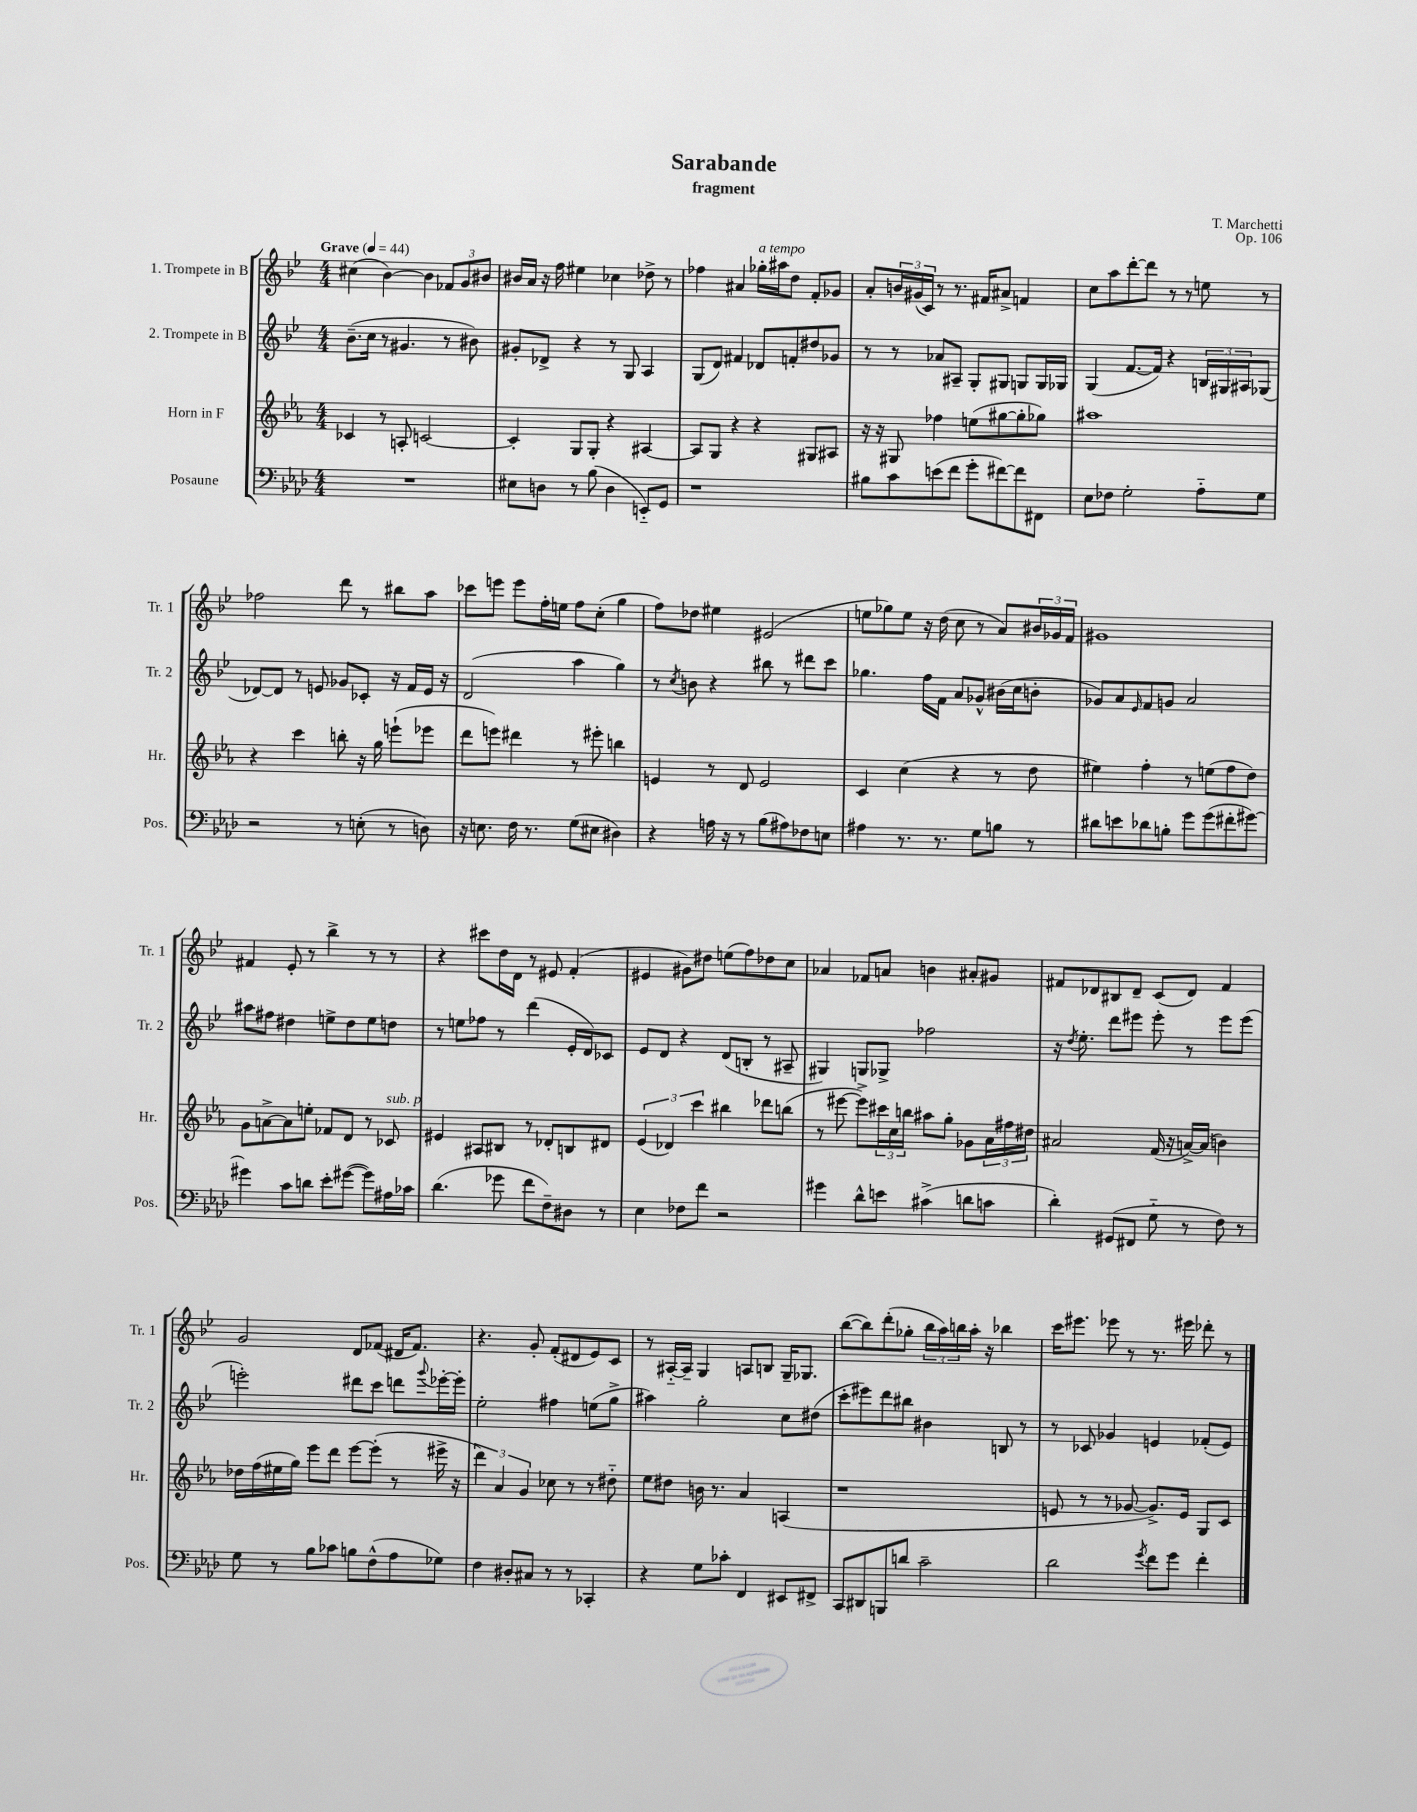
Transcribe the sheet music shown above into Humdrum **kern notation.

**kern	**kern	**kern	**kern
*part4	*part3	*part2	*part1
*staff4	*staff3	*staff2	*staff1
*I"Posaune	*I"Horn in F	*I"2. Trompete in B	*I"1. Trompete in B
*I'Pos.	*I'Hr.	*I'Tr. 2	*I'Tr. 1
*clefF4	*clefG2	*clefG2	*clefG2
*k[b-e-a-d-]	*k[b-e-a-]	*k[b-e-]	*k[b-e-]
*M4/4	*M4/4	*M4/4	*M4/4
*MM44	*MM44	*MM44	*MM44
=1	=1	=1	=1
!	!	!	!LO:TX:a:B:t=Grave
1r	4c-X/	(8.b-~\L	(4cc#X\
.	.	16cc\Jk	.
.	8r	8r	[4b-\)
.	8An'/	4.g#X/	.
.	[2cn/	.	4b-\]
.	.	8r	12f-X/L
.	.	.	12g/
.	.	8b#X\)	.
.	.	.	12b#X/J
=2	=2	=2	=2
8E#X\L	4c'/]	8g#X'/L	16b#X/LL
.	.	.	16a/JJ
8Dn\J	.	8d-X^/J	16r
.	.	.	16ff\
8r	8G/L	4r	4ee#X\
(8B-\	8G'/J	.	.
4D\	4r	8r	4cc-X\
.	.	8G/	.
8EEn/L)	[4A#X/	4A/	8dd-X^\
8GG/J	.	.	8r
=3	=3	=3	=3
1r	8A#/L]	(8G/L	4ff-X\
.	8G/J	8d/J)	.
.	4r	4f#X/	4a#X/
!	!	!	!LO:TX:a:i:t=a tempo
.	4r	8d-X/L	16gg-X'\LL
.	.	.	16aa#X\J
.	.	8fn'/	8dd\J
.	8G#X/L	8dd#X/	8f'/L
.	8A#X/J	8g-X/J	8g-X/J
=4	=4	=4	=4
8B#X\L	16r	8r	8a'/L
.	16r	.	.
8c\	8G#X/	8r	24bn/L
.	.	.	(24g#X/
.	.	.	24c/JJ)
(8en\	4ff-X\	8a-X/L	8r
8f\J	.	8A#X~/J	8.r
8g'\L	(8een\L	8G'/L	.
.	.	.	16f#X/KL
[8f#X\)	[8gg#X\	8G#X/J	8a#X^/J
8f#\]	8gg#'\]	8Gn/L	4fn/
8FF#X\J	8gg-X\J)	16G/L	.
.	.	16G-X/JJ	.
=5	=5	=5	=5
8E-\L	1aa#X	(4G/	8cc\L
8F-X\J	.	.	8aa\
2G'\	.	[8.f/L	[8ddd'\
.	.	.	8ddd\J]
.	.	16f/Jk])	.
.	.	4r	8r
.	.	.	8r
8A-\L	.	24Bn/LL	8een\
.	.	24G#X/	.
.	.	24A#X/J	.
8G\J	.	(8G-X/J	8r
!!LO:LB:g=z
=6	=6	=6	=6
2r	4r	[8d-X/L)	2ff-X\
.	.	8d-/J]	.
.	4ccc\	8r	.
.	.	8en/	.
8r	8bbn'\	8g-X/L	8ddd\
(8En'\	16r	8c-X'/J	8r
.	16gg\	.	.
8r	(8eeen`\L	16r	8bb#X\L
.	.	16f/LL	.
8Dn\)	8eee-X\J	16e/JJ	8aa\J
.	.	16r	.
=7	=7	=7	=7
16r	8ddd\L	(2d/	8ccc-X\L
8.En\	.	.	.
.	8eeen\J)	.	8eeen\J
16F\	4ddd#X\	.	8eee\L
8.r	.	.	.
.	.	.	16ff'\L
.	.	.	16een\JJ
(8G\L	8r	4aa\	8ff\L
8E#X\J	8eee#X'\	.	(8cc'\J
4D#X\)	4bbn\	4gg\)	4gg\
=8	=8	=8	=8
4r	4en/	8r	8ff\L)
.	.	8qcc/	.
.	.	8bn\	8dd-X\J
16An\	8r	4r	4ee#X\
16r	.	.	.
8r	8d/	.	.
(8B-\L	2e/	8bb#X\	(2e#X/
8A#X\)	.	8r	.
8F-X\	.	8ddd#X\L	.
8En\J	.	8ccc\J	.
=9	=9	=9	=9
4A#X\	4c/	4.gg-X\	8een\L
.	.	.	8gg-X\)
8.r	(4cc\	.	8ee\J
.	.	16ff\LL	16r
8.r	.	16f\JJ	(16dd\
.	4r	8a/L	8cc\
8G\L	.	8g-X^^/J	8r
8Bn\J	8r	(16b#X\LL	8a/L)
.	.	16cc\J	.
8r	8dd\	8bn'\J	24b#X/L
.	.	.	24g-X/
.	.	.	24f/JJ
=10	=10	=10	=10
8d#X\L	4ee#X\)	8g-X/L)	1g#X
8en\	.	8a/	.
.	.	16qqe-/	.
8d-X\	4ff'\	8f/	.
8Bn'\J	.	8gn/J	.
8g\L	8r	2a/	.
(8g\	(8een\L	.	.
8f#X'\	8ff\	.	.
[8g#X\J)	8dd\J)	.	.
!!LO:LB:g=z
=11	=11	=11	=11
4g#X\]	8g\L	8aa#X\L	4f#X/
.	[8an^\	8ff#X\J	.
8c\L	8a\]	4dd#X\	8e-'/
8dn\J	8een'\J	.	8r
8e-'\L	8f-X/L	8een^\L	4bb-^\
([8g#X\J	8d/J	8dd#\	.
8g#\L])	8r	8ee\	8r
!	!LO:TX:a:i:t=sub. p	!	!
16A#X\L	8c-X/	8ddn\J	8r
16c-X\JJ	.	.	.
=12	=12	=12	=12
(4.d-\	4e#X/	8r	4r
.	.	8een\L	.
.	8A#X/L	8ff-X\J	8ccc#X\L
8g-X\	8B#X/J	8r	16dd\L
.	.	.	16d\JJ
8f\L	8r	(4ddd\	8r
8F~\)	8d-X'/L	.	8e#X/
8D#X\J	8Bn/	16e-'/LL	(4f'/
.	.	16d/J)	.
8r	8d#X/J	8c-X/J	.
=13	=13	=13	=13
4E-\	(6e-/	8e-/L	4e#X/
.	.	8d/J	.
.	6d-X/)	.	.
8F-X\L	.	4r	8g#X\L)
.	6ccc\	.	.
8f\J	.	.	8dd#X\J
2r	4bb#X\	(8d/L	(8een\L
.	.	8Bn'/J	8ff\)
.	8ddd-X\L	8r	8dd-X\
.	(8bbn\J	8A#X~/	8cc\J
=14	=14	=14	=14
4g#X\	8r	4G#X/)	4a-X/
.	[8eee#X\	.	.
8d-^^\L	8eee#^\L])	8Gn/L	8f-X/L
8en\J	24ccc#X\L	8G-X^/J	8an/J
.	24cc\	.	.
.	24bbn\JJ	.	.
(4c#X^\	8aa#X\L	2ff-X\	4bn\
.	8gg'\J	.	.
8dn\L	8g-X\L	.	8a#X'/L
8cn\J	24a-\L	.	8g#X/J
.	24ff#X\	.	.
.	24dd#X\JJ	.	.
=15	=15	=15	=15
4d-'\)	2a#X/	16r	8f#X/L
.	.	8qdd/	.
.	.	8.ee-'\	.
.	.	.	8d-X/
(8GG#X/L	.	8ddd\L	8B#X/
8FF#X/J	.	8eee#X\J	8d-~/J
8G\	(16f/	8eee#'\	(8c/L
.	16r	.	.
8r	[16an^/LL)	8r	8d-/J)
.	(16a/JJ]	.	.
8F\)	4bn\)	8eee#\L	4f#/
8r	.	(8eee#\J	.
!!LO:LB:g=z
=16	=16	=16	=16
8G\	16dd-X\LL	2eeen'\)	2g/
.	(16ff\	.	.
8r	16ee#X\	.	.
.	16gg\JJ)	.	.
8B-\L	8eee-\L	.	.
8c-X\J	8ddd\J	.	.
8Bn\L	[8eee-\L	8ddd#X\L	8d/L
(8F^^\	(8eee-'\J]	8ccc\J	(8f-X/J
8A-\	8r	8dddn\L	16d#X/KL
.	.	.	8.f-/J)
.	.	8qqggg/	.
8G-X\J)	16eee#X^\	[16eee-X'\L	.
.	16r	16eee-'\JJ]	.
=17	=17	=17	=17
4F\	6ddd\)	2ee-'\	4.r
.	6a-/	.	.
8D#X'/L	.	.	.
.	6g/	.	.
8C#X/J	.	.	8g'/
8r	8cc-X\	4ff#X\	(8f'/L
8r	8r	.	8d#X/
4CC-X'/	8r	(8een\L	8e-/)
.	8dd#X\	8gg^\J	8c/J
=18	=18	=18	=18
4r	8ee-\L	4aa#X\)	8r
.	8dd#X\J	.	[16A#X/LL
.	.	.	16A#~/JJ]
8G\L	16bn\	2gg'\	4G/
.	8.r	.	.
8c-X'\J	.	.	.
4FF/	4a-/	.	8An/L
.	.	.	8Bn/J
8EE#X/L	(4An/	8cc\L	16G~/KL
.	.	.	8.G-X/J
8FF#X^/J	.	(8dd#X\J	.
=19	=19	=19	=19
8CC/L	1r	8ccc'\L	([8bb-\L
8DD#X/	.	8eee#X\)	8bb-\])
8BBBn/	.	8ddd\	(8ddd'\
8dn/J	.	8bb#X\J	8gg-X'\J
2c~\	.	4b#X\	24bb-\LL
.	.	.	24aa\)
.	.	.	24bbn\
.	.	.	16aa'\JJ
.	.	.	16r
.	.	8Bn/	4bb-X\
.	.	8r	.
=20	=20	=20	=20
2d-\	8en/	8r	16ccc\KL
.	.	.	8.eee#X\J
.	8r	8c-X/	.
.	8r	4g-X/	8eee-X\
.	[8g-X/	.	8r
8qg/	.	.	.
8f\L	8.g-^/L])	4en/	8.r
8g\J	.	.	.
.	16e/Jk	.	16eee#X\
4f'\	8G/L	(8f-X'/L	8ddd-X'\
.	8c/J	8e/J)	8r
==	==	==	==
*-	*-	*-	*-
